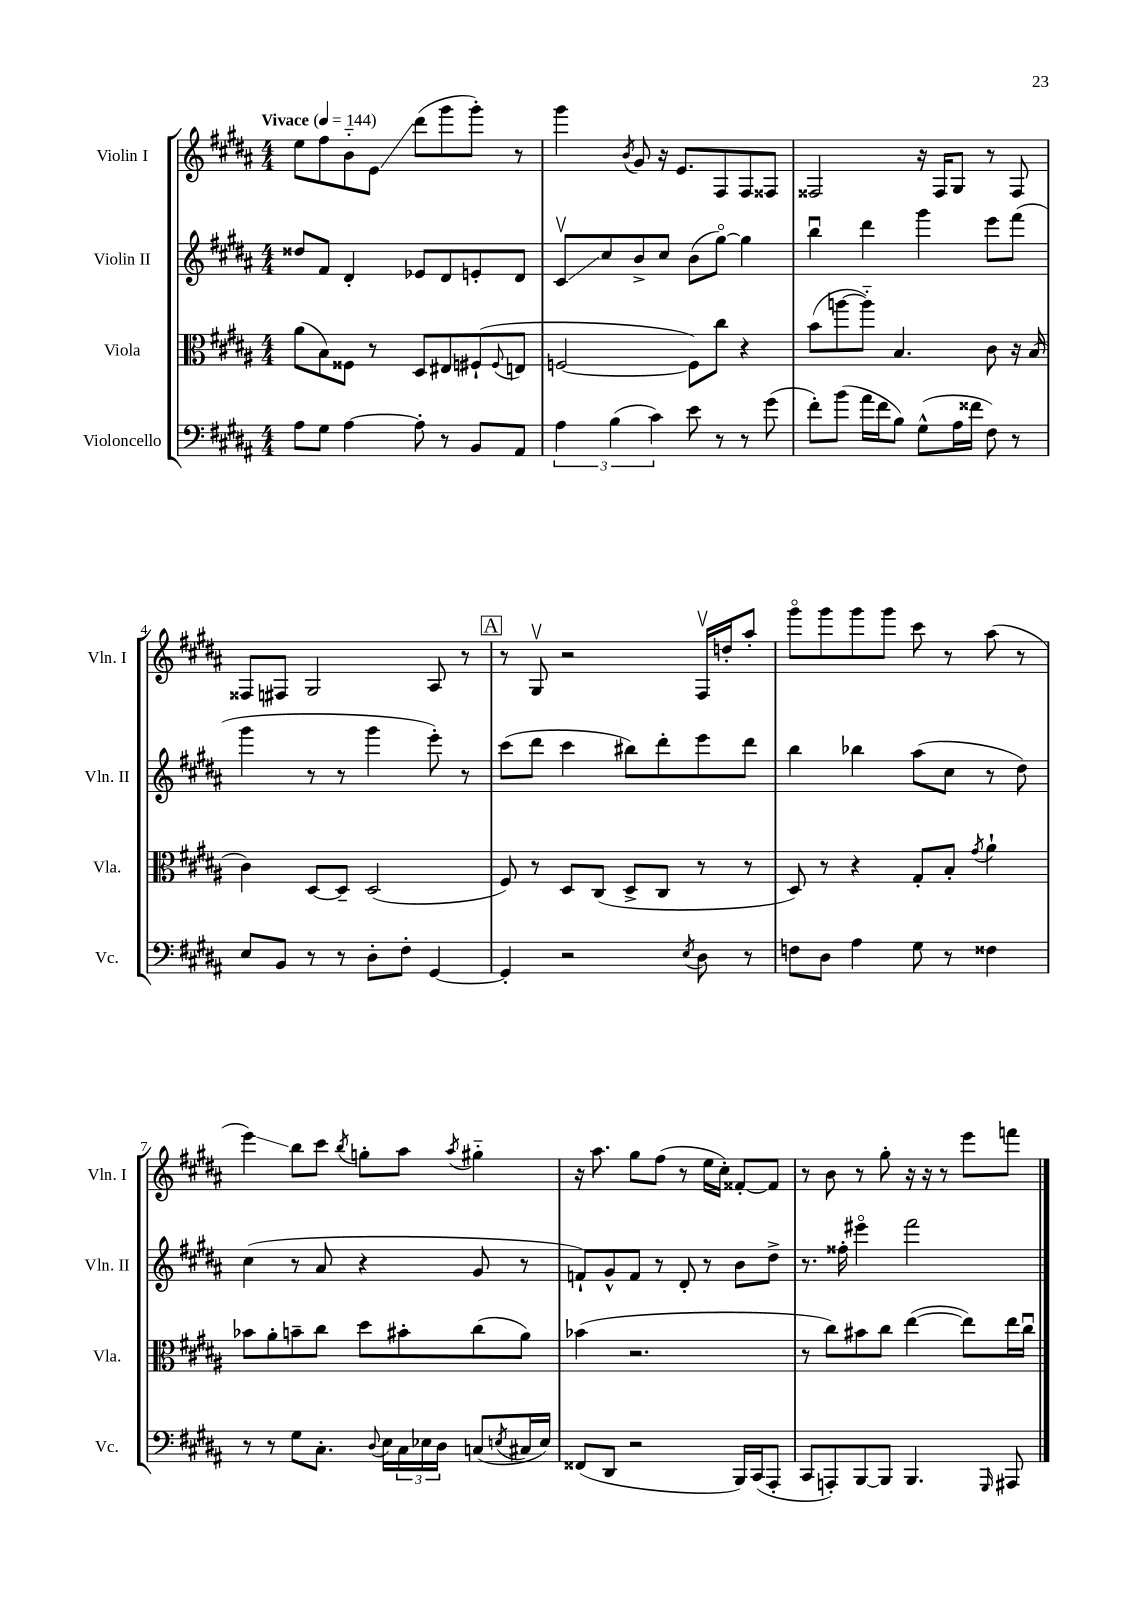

**kern	**kern	**kern	**kern
*staff4	*staff3	*staff2	*staff1
*clefF4	*clefC3	*clefG2	*clefG2
*k[f#c#g#d#a#]	*k[f#c#g#d#a#]	*k[f#c#g#d#a#]	*k[f#c#g#d#a#]
*M4/4	*M4/4	*M4/4	*M4/4
*MM144	*MM144	*MM144	*MM144
8A#\L	(8a#\L	8dd##/L	8ee\L
8G#\J	8B\)	8f#/J	8ff#\
[4A#\	8F##\J	4d#'/	8b'~\
.	8r	.	8e\J
8A#'\]	8D#/L	8e-/L	(8ddd#\L
8r	8E#/	8d#/	8ggg#\
8BB/L	(8F#`/	8e'/	8ggg#'\J)
.	8qqF#/	.	.
8AA#/J	8E/J	8d#/J	8r
=	=	=	=
6A#\	[2F/	8c#v/L	4ggg#\
.	.	8cc#/	.
(6B\	.	.	.
.	.	.	8qb/
.	.	8b^/	8g#/
6c#\)	.	.	.
.	.	8cc#/J	16r
.	.	.	8.e/L
8e\	8F\]L)	(8b\L	.
8r	8cc#\J	[8gg#o\J)	8F#/
8r	4r	4gg#\]	8F#/
(8g#\	.	.	8F##/J
=	=	=	=
8f#'\L)	(8b\L	4bbu\	2F##/
(8b\J	[8aa\	.	.
16a#\LL	8aa'~\]J)	4ddd#\	.
16f#\J	.	.	.
8B\J)	4.B/	.	.
(8G#^^\L	.	4ggg#\	16r
.	.	.	16F##/LK
16A#\L	.	.	8G#/J
16f##\JJ	.	.	.
8F#\)	8c#\	8eee\L	8r
8r	16r	(8fff#\J	8F##/
.	(16B/	.	.
=	=	=	=
8E/L	4c#\)	4ggg#\	8F##/L
8BB/J	.	.	8F#/J
8r	[8D#/L	8r	2G#/
8r	8D#~/]J	8r	.
8D#'\L	(2D#/	4ggg#\	.
8F#'\J	.	.	.
[4GG#/	.	8eee'\)	8A#/
.	.	8r	8r
=	=	=	=
4GG#'/]	8F#/)	(8ccc#\L	8r
.	8r	8ddd#\J	8G#v/
2r	8D#/L	4ccc#\	2r
.	(8C#/J	.	.
.	8D#^/L	8bb#\L)	.
.	8C#/J	8ddd#'\	.
8qE/	.	.	.
8D#\	8r	8eee\	16F#v/LL
.	.	.	16dd'/J
8r	8r	8ddd#\J	8aa#'/J
=	=	=	=
8F\L	8D#/)	4bb\	8ggg#o\L
8D#\J	8r	.	8ggg#\
4A#\	4r	4bb-\	8ggg#\
.	.	.	8ggg#\J
8G#\	8G#'/L	(8aa#\L	8ccc#\
8r	8B'/J	8cc#\J	8r
.	8qg#/	.	.
4F##\	4a#`\	8r	(8aa#\
.	.	8dd#\)	8r
=	=	=	=
8r	8b-\L	(4cc#\	4eee\)
8r	8a#'\	.	.
8G#\L	8b~\	8r	8bb\L
8.C#'\J	8cc#\J	8a#/	8ccc#\J
.	.	.	8qbb/
.	8dd#\L	4r	8gg'\L
8qqD#/	.	.	.
16E\LL	.	.	.
24C#\	8b#'\	.	8aa#\J
24E-\	.	.	.
24D#\JJ	.	.	.
.	.	.	8qaa#/
(8C/L	(8cc#\	8g#/	4gg#'~\
8qE/	.	.	.
16C#/L	8a#\J)	8r	.
16E/JJ)	.	.	.
=	=	=	=
(8FF##/L	(4b-\	8f`/L)	16r
.	.	.	8.aa#\
8DD#/J	.	8g#^^/	.
2r	2.r	8f/J	8gg#\L
.	.	8r	(8ff#\J
.	.	8d#'/	8r
.	.	8r	16ee\LL
.	.	.	16cc#'\JJ)
16BBB/LL)	.	8b\L	[8f##'/L
(16CC#/J	.	.	.
8AAA#'/J	.	8dd#^\J	8f##/]J
=	=	=	=
8CC#/L	8r	8.r	8r
8AAA'/)	8cc#\L)	.	8b\
.	.	16ff##'\	.
[8BBB/	8b#\	4eee#o\	8r
8BBB/]J	8cc#\J	.	8gg#'\
4.BBB/	([4ee\	2fff#\	16r
.	.	.	16r
.	.	.	8r
.	8ee\]L)	.	8eee\L
16qqGGG#/	.	.	.
8AAA#/	16ee\L	.	8fff\J
.	16cc#u\JJ	.	.
==	==	==	==
*-	*-	*-	*-
